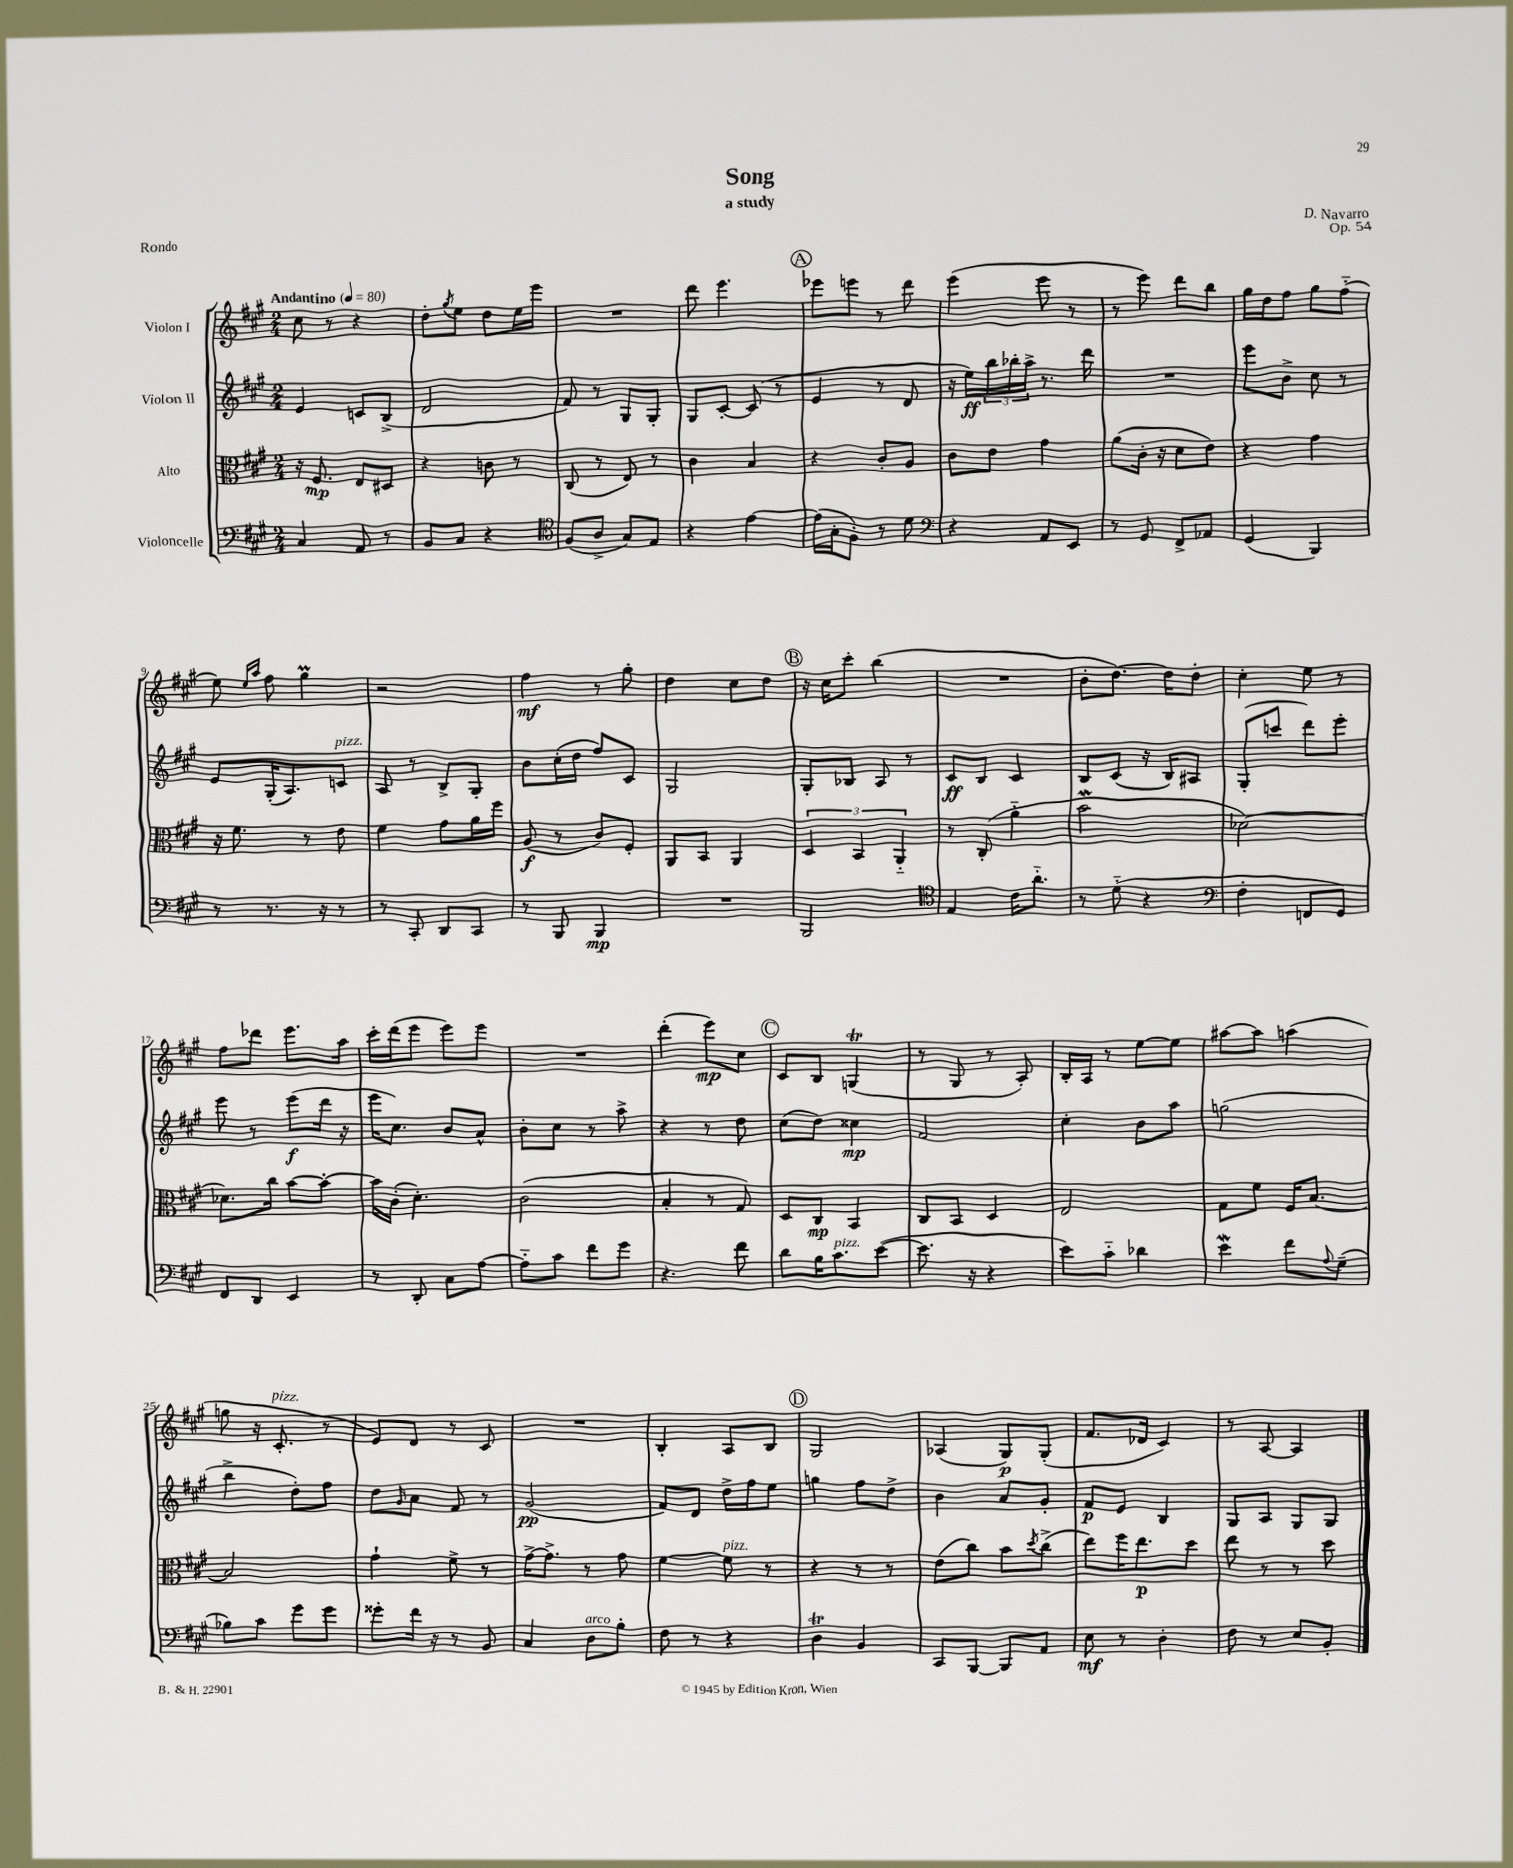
\header { title = "Song" composer = "D. Navarro" subtitle = "a study" opus = "Op. 54" piece = "Rondo" }
<<
\new StaffGroup <<
\new Staff = "s0" \with { instrumentName = "Violon I" } {
    \clef treble \key a \major \numericTimeSignature \time 2/4 \tempo "Andantino" 4 = 80
    cis''8 r8 r4 |
    d''8-. \acciaccatura { gis''8 } e''8 d''8 e''16 e'''16 |
    R2 |
    d'''8 e'''4. |
    \mark \markup { \circle "A" } ees'''8 e'''8 r8 d'''8 |
    e'''4( e'''8 r8 |
    r8 e'''8) d'''8 b''8 |
    gis''16 d''16 fis''8 gis''8 fis''8-_( |
    e''8) \grace { e''16 a''16 } fis''8 gis''4\prall |
    r2 |
    fis''4\mf r8 gis''8-. |
    d''4 cis''8 d''8 |
    \mark \markup { \circle "B" } r16 cis''16 cis'''8-. b''4( |
    R2 |
    b'8-. d''8.~) d''16 d''8-. |
    cis''4-. e''8 r8 |
    fis''8 des'''8 e'''8. a''16 |
    cis'''16-. d'''16( e'''8 e'''8) e'''8 |
    R2 |
    d'''4-.( e'''8\mp) cis''8 |
    \mark \markup { \circle "C" } cis'8 b8 g4\trill( |
    r8 gis8 r8 a8-.) |
    b16-. a16 r8 e''8~ e''8 |
    ais''8~ ais''8 a''4( |
    g''8 r16 cis'8.-.^\markup { \italic "pizz." } r8 |
    e'8) d'8 r8 cis'8 |
    R2 |
    b4-. a8 b8 |
    \mark \markup { \circle "D" } gis2 |
    aes4( gis8\p) gis8-.( |
    fis'8. des'16 cis'4) |
    r8 a8~ a4 \bar "|." |
}
\new Staff = "s1" \with { instrumentName = "Violon II" } {
    \clef treble \key a \major \numericTimeSignature \time 2/4
    e'4 c'8 b8->( |
    d'2 |
    fis'8) r8 gis8 gis8-. |
    gis8 cis'8~-. cis'8( r8 |
    \mark \markup { \circle "A" } e'4 r8 d'8 |
    r16 e''16\ff) \tuplet 3/2 { b''16 bes''16-. a''16-> } r8. d'''16 |
    R2 |
    e'''8 b'8-> cis''8 r8 |
    e'8 gis16-.( a8.) c'8^\markup { \italic "pizz." } |
    a8 r8 b8-> gis8-. |
    b'8 cis''16-.( d''16 fis''8) cis'8 |
    gis2 |
    \mark \markup { \circle "B" } gis8-. bes8 a8 r8 |
    cis'8\ff b8 cis'4 |
    b8 cis'8( r16 b16) ais8 |
    gis8-.( c'''8 d'''8) e'''8-. |
    e'''8 r8 e'''8\f( d'''16 r16 |
    e'''16 cis''8.) b'8 a'8-^ |
    b'8-. cis''8 r8 a''8-> |
    r4 r8 d''8 |
    \mark \markup { \circle "C" } cis''8( d''8) cisis''4\mp |
    fis'2 |
    cis''4-. b'8 a''8 |
    g''2( |
    b''4-> d''8-.) fis''8 |
    d''8 \grace { gis'16 } a'8 fis'8 r8 |
    gis'2\pp( |
    fis'8) d'8 d''16-> fis''16 e''8 |
    \mark \markup { \circle "D" } g''4 fis''8 d''8-> |
    b'4 a'8 gis'8-. |
    fis'8\p e'8 b4 |
    gis8 a8 gis8 gis8 \bar "|." |
}
\new Staff = "s2" \with { instrumentName = "Alto" } {
    \clef alto \key a \major \numericTimeSignature \time 2/4
    r16 fis8.\mp e8 dis8 |
    r4 c'8 r8 |
    cis8( r8 e8) r8 |
    cis'4 b4 |
    \mark \markup { \circle "A" } r4 cis'8-. a8 |
    cis'8 e'8 gis'4 |
    a'8( cis'16-. r16 d'8 e'8) |
    r4 gis'4 |
    r16 fis'8. r8 e'8 |
    fis'4 gis'8 a'16 fis''16 |
    a8\f( r8 cis'8) fis8-. |
    a,8 b,8 a,4 |
    \mark \markup { \circle "B" } \tuplet 3/2 { d4 b,4 a,4-_ } |
    r8 cis8-.( a'4-_ |
    b'2\mordent |
    des'2~) |
    des'8. cis''16 b'8~ b'8~-. |
    b'16 cis'16-.( d'4.-.) |
    cis'2( |
    b4-. r8 gis8) |
    \mark \markup { \circle "C" } d8 cis8\mp b,4 |
    cis8 b,8 d4 |
    e2 |
    gis8 fis'8 fis16 b8.~ |
    b2 |
    gis'4-! fis'8-> r8 |
    gis'16~-> gis'8.-> r8 gis'8 |
    fis'4~ fis'8^\markup { \italic "pizz." } r8 |
    \mark \markup { \circle "D" } r4 r8 r8 |
    e'8( cis''8) b'8 \acciaccatura { d''8 } cis''8->( |
    e''8) fis''16 e''8.\p d''8 |
    e''8 r8 r8 d''8 \bar "|." |
}
\new Staff = "s3" \with { instrumentName = "Violoncelle" } {
    \clef bass \key a \major \numericTimeSignature \time 2/4
    cis4 a,8 r8 |
    b,8 cis8 r4 |
    \clef tenor fis8( a8-> gis8) e8 |
    r4 e'4~ |
    \mark \markup { \circle "A" } e'16( gis16-. fis8-.) r8 d'8 |
    \clef bass r4 a,8 e,8 |
    r8 gis,8 fis,8-> aes,8 |
    gis,4( b,,4) |
    r8 r8. r16 r8 |
    r8 cis,8-. d,8 cis,8 |
    r8 b,,8 b,,4\mp |
    R2 |
    \mark \markup { \circle "B" } b,,2 |
    \clef tenor e4 cis'16 a'8.-_ |
    r8 d'8-_( r4 |
    \clef bass fis4-. f,8 gis,8) |
    fis,8 d,8 e,4 |
    r8 d,8-. cis8 a8~ |
    a8-_ cis'8 fis'8 gis'8 |
    r4. fis'8 |
    \mark \markup { \circle "C" } d'8 b16 cis'8.^\markup { \italic "pizz." } e'8~( |
    e'8. r16 r4 |
    e'8) cis'8-_ des'4 |
    e'4\mordent fis'8 \appoggiatura { a8 } gis8--( |
    bes8) cis'8 gis'8 gis'8 |
    gisis'8-. fis'16 r16 r8 b,8 |
    cis4 d8^\markup { \italic "arco" } b8-. |
    fis8 r8 r4 |
    \mark \markup { \circle "D" } d4\trill b,4 |
    cis,8 b,,8~ b,,8 a,8 |
    e8\mf r8 d4-. |
    fis8 r8 e8 b,8-. \bar "|." |
}
>>
>>
